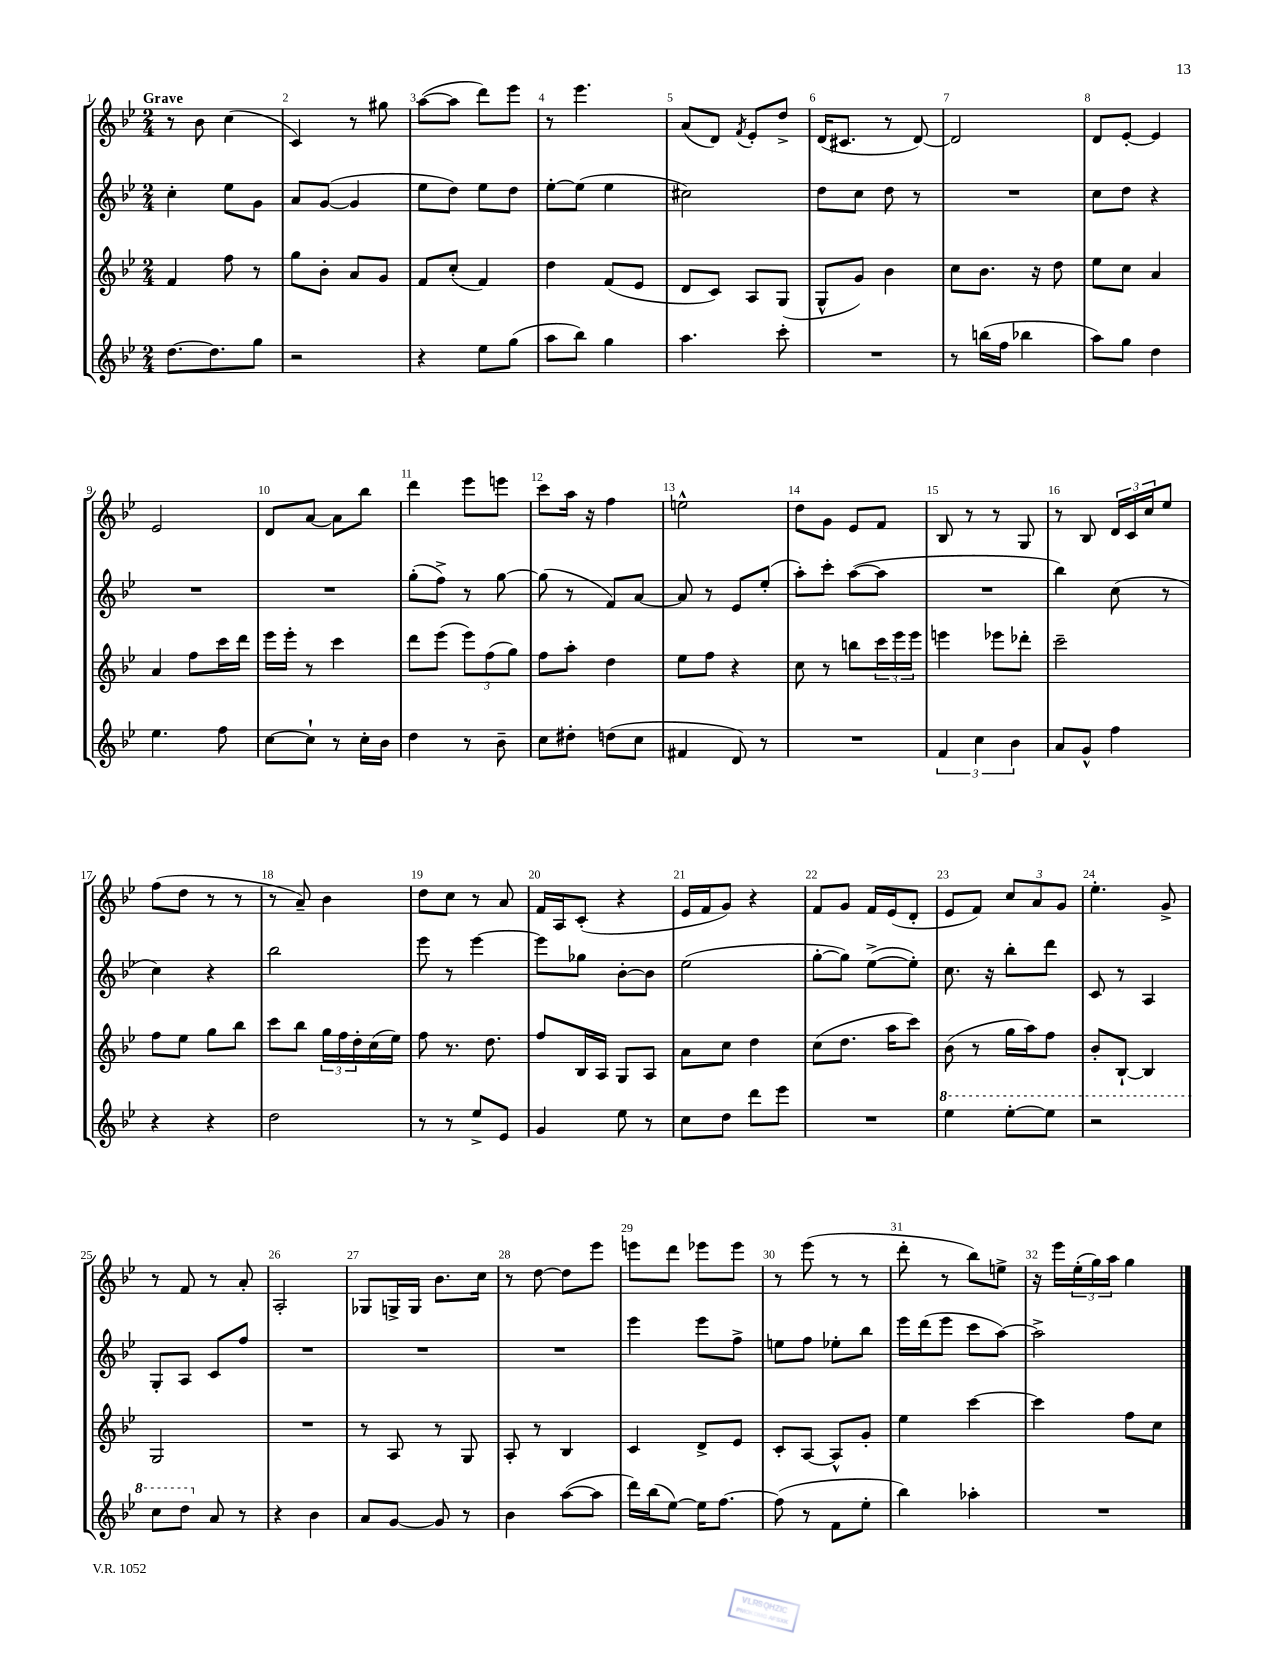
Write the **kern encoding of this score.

**kern	**kern	**kern	**kern
*staff4	*staff3	*staff2	*staff1
*clefG2	*clefG2	*clefG2	*clefG2
*k[b-e-]	*k[b-e-]	*k[b-e-]	*k[b-e-]
*M2/4	*M2/4	*M2/4	*M2/4
[8.dd\L	4f/	4cc'\	8r
.	.	.	8b-\
8.dd\]	.	.	.
.	8ff\	8ee-\L	(4cc\
8gg\J	8r	8g\J	.
=	=	=	=
2r	8gg\L	8a/L	4c/)
.	8b-'\J	([8g/J	.
.	8a/L	4g/]	8r
.	8g/J	.	8gg#\
=	=	=	=
4r	8f/L	8ee-\L	([8aa\L
.	(8cc'/J	8dd\J)	8aa\]J
8ee-\L	4f/)	8ee-\L	8ddd\L)
(8gg\J	.	8dd\J	8eee-\J
=	=	=	=
8aa\L	4dd\	[8ee-'\L	8r
8bb-\J)	.	(8ee-\]J	4.eee-\
4gg\	(8f/L	4ee-\	.
.	8e-/J	.	.
=	=	=	=
4.aa\	8d/L	2cc#\)	(8a/L
.	8c/J)	.	8d/J)
.	.	.	8qf/
.	8A/L	.	8e-'/L
8ccc'\	(8G/J	.	8dd^/J
=	=	=	=
2r	8G^^/L	8dd\L	(16d/LK
.	.	.	8.c#/J
.	8g/J)	8cc\J	.
.	4b-\	8dd\	8r
.	.	8r	[8d/)
=	=	=	=
8r	8cc\L	2r	2d/]
(16bb\LL	8.b-\J	.	.
16ff\JJ	.	.	.
4bb-\	.	.	.
.	16r	.	.
.	8dd\	.	.
=	=	=	=
8aa\L)	8ee-\L	8cc\L	8d/L
8gg\J	8cc\J	8dd\J	[8e-'/J
4dd\	4a/	4r	4e-/]
=	=	=	=
4.ee-\	4a/	2r	2e-/
.	8ff\L	.	.
8ff\	16ccc\L	.	.
.	16ddd\JJ	.	.
=	=	=	=
[8cc\L	16eee-\LL	2r	8d/L
.	16eee-'\JJ	.	.
8cc`\]J	8r	.	[8a/J
8r	4ccc\	.	8a\]L
16cc'\LL	.	.	8bb-\J
16b-\JJ	.	.	.
=	=	=	=
4dd\	8ddd\L	(8gg'\L	4ddd\
.	(8eee-\J	8ff^\J)	.
8r	12eee-\L)	8r	8eee-\L
.	(12ff\	.	.
8b-~\	.	[8gg\	8eee\J
.	12gg\J)	.	.
=	=	=	=
8cc\L	8ff\L	(8gg\]	8ccc\L
8dd#'\J	8aa'\J	8r	16aa\Jk
.	.	.	16r
(8dd\L	4dd\	8f/L)	4ff\
8cc\J	.	[8a/J	.
=	=	=	=
4f#/	8ee-\L	8a/]	2ee^^\
.	8ff\J	8r	.
8d/)	4r	8e-/L	.
8r	.	(8ee-'/J	.
=	=	=	=
2r	8cc\	8aa'\L)	8dd\L
.	8r	8ccc'\J	8g\J
.	8bb\L	([8aa\L	8e-/L
.	24ccc\L	8aa\]J	8f/J
.	24eee-\	.	.
.	24eee-\JJ	.	.
=	=	=	=
6f/	4eee\	2r	8B-/
.	.	.	8r
6cc\	.	.	.
.	8eee-\L	.	8r
6b-\	.	.	.
.	8ddd-'\J	.	8G/
=	=	=	=
8a/L	2ccc~\	4bb-\)	8r
8g^^/J	.	.	8B-/
4ff\	.	(8cc\	24d/LL
.	.	.	24c/
.	.	.	24cc/J
.	.	8r	8ee-/J
=	=	=	=
4r	8ff\L	4cc\)	(8ff\L
.	8ee-\J	.	8dd\J
4r	8gg\L	4r	8r
.	8bb-\J	.	8r
=	=	=	=
2dd\	8ccc\L	2bb-\	8r
.	8bb-\J	.	8a~/)
.	24gg\LL	.	4b-\
.	24ff\	.	.
.	24dd'\	.	.
.	(16cc\	.	.
.	16ee-\JJ)	.	.
=	=	=	=
8r	8ff\	8eee-\	8dd\L
8r	8.r	8r	8cc\J
8ee-^/L	.	[4eee-\	8r
.	8.dd\	.	.
8e-/J	.	.	8a/
=	=	=	=
4g/	8ff/L	8eee-\]L	16f/LL
.	.	.	16A/J
.	16B-/L	8gg-\J	(8c'/J
.	16A/JJ	.	.
8ee-\	8G/L	[8b-'\L	4r
8r	8A/J	8b-\]J	.
=	=	=	=
8cc\L	8a\L	(2ee-\	16e-/LL
.	.	.	16f/J
8dd\J	8cc\J	.	8g/J)
8ddd\L	4dd\	.	4r
8eee-\J	.	.	.
=	=	=	=
2r	(8cc\L	[8gg'\L	8f/L
.	8.dd\J	8gg\]J)	8g/J
.	.	([8ee-^\L	16f/LL
.	16aa\LK	.	(16e-/J
.	8ccc\J)	8ee-'\]J)	8d'/J
=	=	=	=
4eee-\	(8b-\	8.cc\	8e-/L
.	8r	.	8f/J)
.	.	16r	.
[8eee-'\L	16gg\LL	8bb-'\L	12cc/L
.	16aa\J)	.	.
.	.	.	12a/
8eee-\]J	8ff\J	8ddd\J	.
.	.	.	12g/J
=	=	=	=
2r	8b-'/L	8c/	4.ee-'\
.	[8B-`/J	8r	.
.	4B-/]	4A/	.
.	.	.	8g^/
=	=	=	=
8ccc\L	2G/	8G'/L	8r
8ddd\J	.	8A/J	8f/
8a/	.	8c/L	8r
8r	.	8ff/J	8a'/
=	=	=	=
4r	2r	2r	2A'/
4b-\	.	.	.
=	=	=	=
8a/L	8r	2r	8G-/L
[8g/J	8A/	.	16G^/L
.	.	.	16G/JJ
8g/]	8r	.	8.b-\L
8r	8G/	.	.
.	.	.	16cc\Jk
=	=	=	=
4b-\	8A'/	2r	8r
.	8r	.	[8dd\
([8aa\L	4B-/	.	8dd\]L
8aa\]J	.	.	8eee-\J
=	=	=	=
16ddd\LL)	4c/	4eee-\	8eee\L
(16bb-\J	.	.	.
[8ee-\J)	.	.	8ddd\J
16ee-\]LK	8d^/L	8eee-\L	8eee-\L
[8.ff\J	.	.	.
.	8e-/J	8ff^\J	8eee-\J
=	=	=	=
(8ff\]	8c'/L	8ee\L	8r
8r	[8A/J	8ff\J	(8eee-\
8f\L	8A^^/]L	8ee-'\L	8r
8ee-'\J	8g'/J	8bb-\J	8r
=	=	=	=
4bb-\)	4ee-\	16eee-\LL	8ddd'\
.	.	(16ddd\J	.
.	.	8eee-\J	8r
4aa-'\	[4ccc\	8ccc\L	8bb-\L)
.	.	[8aa\J)	8ee^\J
=	=	=	=
2r	4ccc\]	2aa^\]	16r
.	.	.	16eee-\LL
.	.	.	(24ee-'\
.	.	.	24gg\)
.	.	.	24aa\JJ
.	8ff\L	.	4gg\
.	8cc\J	.	.
==	==	==	==
*-	*-	*-	*-
